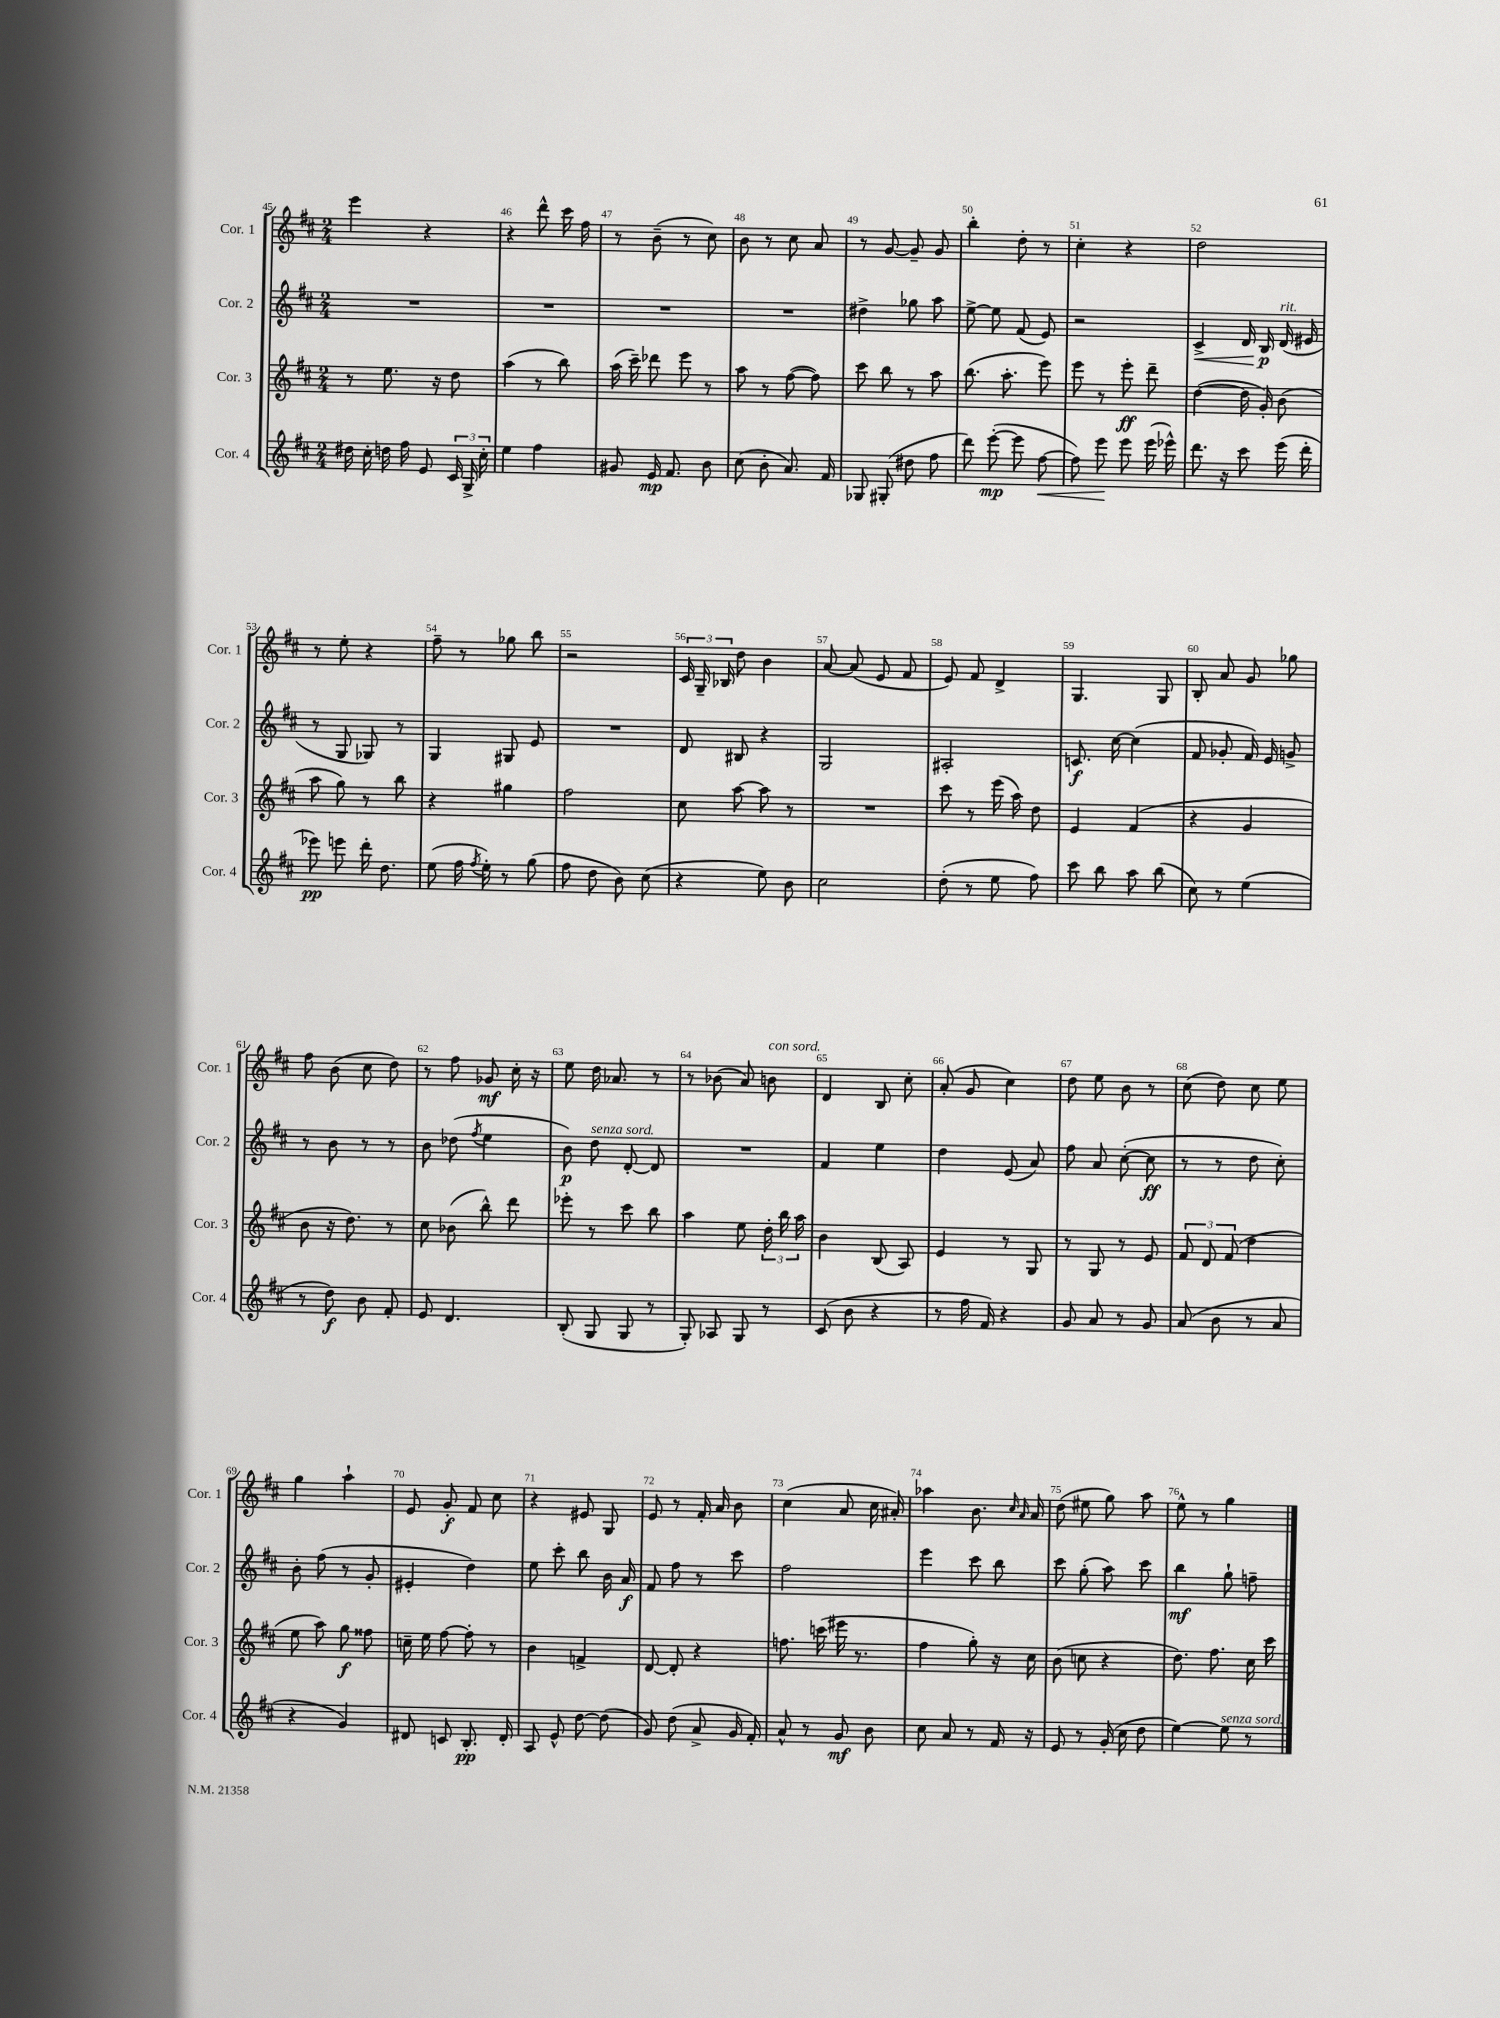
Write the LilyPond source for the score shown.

<<
\new StaffGroup <<
\new Staff = "s0" \with { instrumentName = "Cor. 1" shortInstrumentName = "Cor. 1" } {
    \clef treble \key d \major \numericTimeSignature \time 2/4
    \autoBeamOff e'''4 r4 |
    r4 d'''8-^ cis'''16 fis''16 |
    r8 b'8--( r8 cis''8) |
    b'8 r8 cis''8 a'8 |
    r8 g'8~ g'8-- g'8 |
    b''4-. d''8-. r8 |
    cis''4-. r4 |
    d''2 |
    r8 e''8-. r4 |
    fis''8-- r8 ges''8 b''8 |
    r2 |
    \tuplet 3/2 { cis'16 g16-- bes16 } d''8 b'4 |
    a'8~ a'8( e'8 fis'8 |
    e'8) fis'8 d'4-> |
    g4. g8 |
    b8-. a'8 g'8 ges''8 |
    fis''8 b'8( cis''8 d''8) |
    r8 fis''8 ges'8\mf cis''16-. r16 |
    e''8 d''16 aes'8. r8 |
    r8 bes'8( a'8) b'8^\markup { \italic "con sord." } |
    d'4 b8 cis''8-. |
    a'8-.( g'8 cis''4) |
    d''8 e''8 b'8 r8 |
    cis''8( d''8) cis''8 e''8 |
    g''4 a''4-! |
    e'8 g'8-.\f fis'8 cis''8 |
    r4 eis'8 g8 |
    e'8 r8 fis'16-. a'16 b'8 |
    cis''4( a'8 cis''16 ais'16-.) |
    aes''4 b'8. \grace { cis''16 a'16 } a'16 |
    d''8( eis''8 g''8) a''8 |
    e''8-^ r8 g''4 \bar "|." |
}
\new Staff = "s1" \with { instrumentName = "Cor. 2" shortInstrumentName = "Cor. 2" } {
    \clef treble \key d \major \numericTimeSignature \time 2/4
    \autoBeamOff R2 |
    R2 |
    R2 |
    R2 |
    dis''4-> ges''8 a''8 |
    e''8~-> e''8 fis'8( e'8) |
    r2 |
    cis'4->\< d'16 b16\p\! d'16^\markup { \italic "rit." }( eis'16 |
    r8 g8 ges8) r8 |
    g4 gis8 e'8 |
    R2 |
    d'8 bis8 r4 |
    g2 |
    ais2-. |
    c'8.\f cis''16~ cis''4( |
    fis'8 ges'8-. fis'16) e'16 g'8-> |
    r8 b'8 r8 r8 |
    b'8 des''8( \acciaccatura { fis''8 } e''4 |
    b'8\p) d''8^\markup { \italic "senza sord." } d'8~-. d'8 |
    R2 |
    fis'4 e''4 |
    d''4 e'8( a'8) |
    fis''8 a'8 cis''8~-.( cis''8\ff |
    r8 r8 d''8 cis''8-.) |
    b'8-. fis''8( r8 g'8-. |
    eis'4-. d''4) |
    e''8 cis'''8-. b''8 b'16 a'16\f |
    fis'8 fis''8 r8 cis'''8 |
    fis''2 |
    e'''4 cis'''8 b''8 |
    cis'''8 g''8-.( a''8) cis'''8 |
    b''4\mf g''8-! f''8-- \bar "|." |
}
\new Staff = "s2" \with { instrumentName = "Cor. 3" shortInstrumentName = "Cor. 3" } {
    \clef treble \key d \major \numericTimeSignature \time 2/4
    \autoBeamOff r8 e''8. r16 d''8 |
    a''4( r8 b''8) |
    a''16( cis'''16--) des'''8 e'''8 r8 |
    a''8 r8 fis''8~( fis''8) |
    cis'''8 b''8 r8 a''8 |
    b''8.( a''8.-. e'''8) |
    e'''8 r8 e'''8-.\ff d'''8-- |
    d''4~( d''16 g'16-.) b'8( |
    a''8 g''8) r8 b''8 |
    r4 gis''4 |
    fis''2 |
    cis''8 a''8~ a''8 r8 |
    R2 |
    cis'''8 r8 e'''16( a''16) d''8 |
    e'4 fis'4( |
    r4 g'4 |
    b'8 r16 d''8.) r8 |
    cis''8 bes'8( b''8-^) d'''8 |
    ees'''8-. r8 cis'''8 b''8 |
    a''4 e''8 \tuplet 3/2 { d''16-. b''16 a''16 } |
    b'4 b8( a8) |
    e'4 r8 g8 |
    r8 g8 r8 e'8 |
    \tuplet 3/2 { fis'8 d'8 fis'8( } d''4 |
    e''8 a''8) g''8\f fisis''8 |
    c''16-- e''16 fis''8~ fis''8-. r8 |
    b'4 f'4-> |
    d'8~ d'8-. r4 |
    f''8. c'''16( eis'''16 r8. |
    fis''4 g''8-.) r16 cis''16 |
    b'8( c''8 r4 |
    d''8.) fis''8. cis''16 cis'''16 \bar "|." |
}
\new Staff = "s3" \with { instrumentName = "Cor. 4" shortInstrumentName = "Cor. 4" } {
    \clef treble \key d \major \numericTimeSignature \time 2/4
    \autoBeamOff dis''16 cis''16-. d''16 fis''16 e'8 \tuplet 3/2 { cis'16 g16-> cis''16-. } |
    e''4 fis''4 |
    gis'8 e'16\mp fis'8. b'8 |
    cis''8( b'8-. a'8.) fis'16 |
    ges8 gis8-.( dis''8 fis''8 |
    d'''8) e'''8~-.\mp( e'''8 fis''8~\< |
    fis''8) e'''8\! e'''8 e'''16( ees'''16-^) |
    d'''8. r16 cis'''8 e'''16( d'''16-. |
    ees'''8\pp) e'''8 d'''16-. d''8. |
    e''8( fis''16 \acciaccatura { fis''8 } e''16-.) r8 g''8( |
    fis''8 d''8 b'8) cis''8( |
    r4 e''8) b'8 |
    cis''2 |
    d''8-.( r8 e''8 fis''8) |
    cis'''8 b''8 a''8 b''8( |
    cis''8) r8 e''4( |
    r8 d''8\f) b'8 fis'8-. |
    e'8 d'4. |
    b8-.( g8 g8 r8 |
    g8-.) aes8 g8 r8 |
    cis'8( b'8 r4 |
    r8 fis''16 fis'16) r4 |
    g'8 a'8 r8 g'8 |
    a'8( b'8 r8 a'8 |
    r4 g'4) |
    dis'8 c'8 b8.-.\pp dis'16-. |
    a8 e'8-^ d''8~ d''8( |
    g'8) d''8( a'8-> g'16 fis'16-.) |
    a'8-^ r8 g'8\mf b'8 |
    cis''8 a'8 r8 fis'16 r16 |
    e'8 r8 g'16-.( cis''16 d''8 |
    e''4~) e''8^\markup { \italic "senza sord." } r8 \bar "|." |
}
>>
>>
\layout { \context { \Score currentBarNumber = #45 \override BarNumber.break-visibility = ##(#f #t #t) barNumberVisibility = #all-bar-numbers-visible } }
